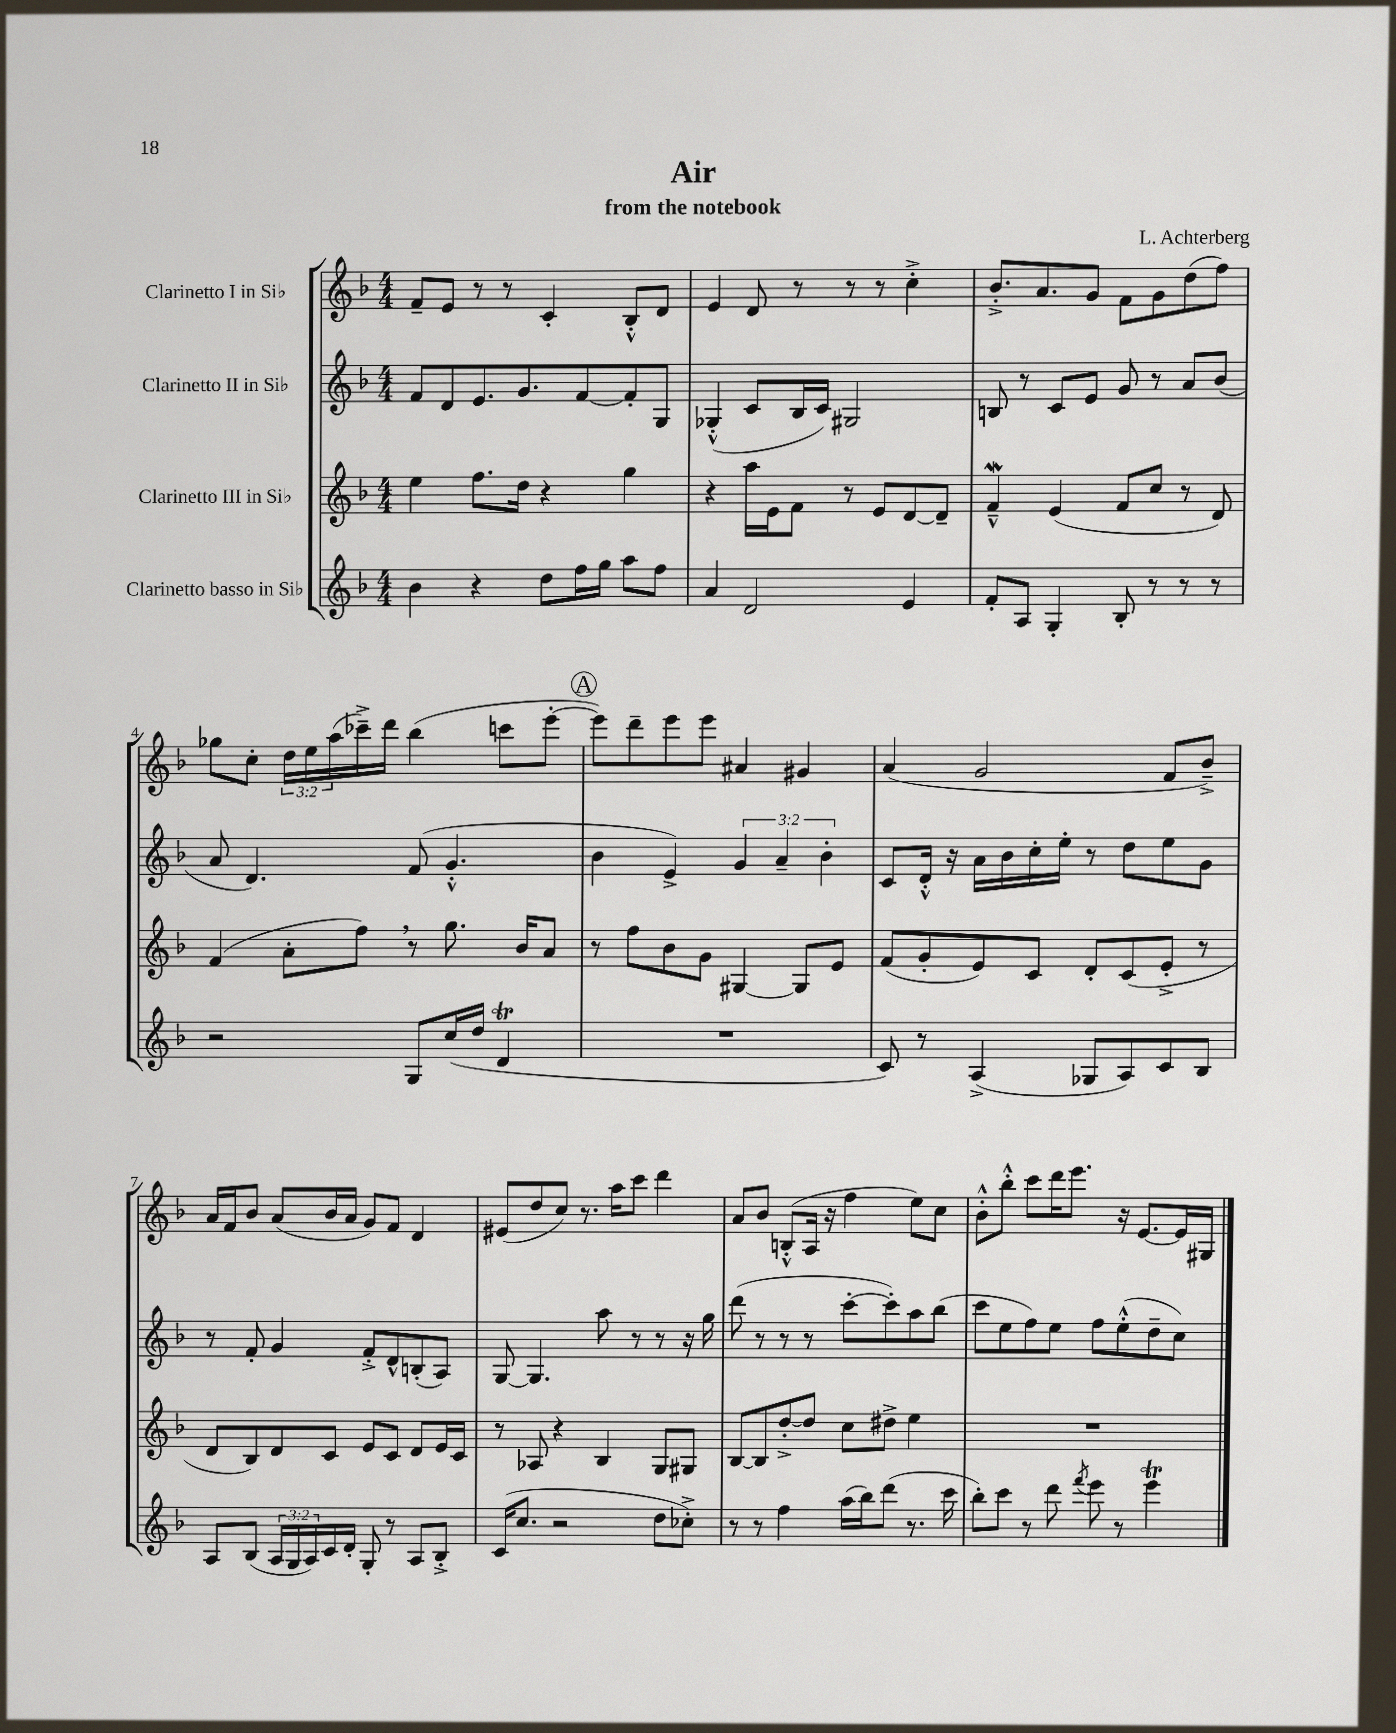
\header { title = "Air" composer = "L. Achterberg" subtitle = "from the notebook" }
<<
\new StaffGroup <<
\new Staff = "s0" \with { instrumentName = "Clarinetto I in Sib" } {
    \clef treble \key f \major \numericTimeSignature \time 4/4 \override Staff.TupletNumber.text = #tuplet-number::calc-fraction-text
    f'8-- e'8 r8 r8 c'4-. bes8-.-^ d'8 |
    e'4 d'8 r8 r8 r8 c''4-.-> |
    bes'8.-.-> a'8. g'8 f'8 g'8 d''8( f''8) |
    ges''8 c''8-. \tuplet 3/2 { d''16 e''16 a''16( } ces'''16--->) d'''16 bes''4( c'''8 e'''8~-. |
    \mark \markup { \circle "A" } e'''8) d'''8-- e'''8 e'''8 ais'4 gis'4 |
    a'4( g'2 f'8 bes'8--->) |
    a'16 f'16 bes'8 a'8( bes'16 a'16 g'8) f'8 d'4 |
    eis'8( d''8 c''8) r8. a''16 c'''8 d'''4 |
    a'8 bes'8 b8-.-^( a16 r16 f''4 e''8) c''8 |
    bes'8-.-^ bes''8-.-^ c'''8 d'''16 e'''8. r16 e'8.~ e'16 gis16 \bar "|." |
}
\new Staff = "s1" \with { instrumentName = "Clarinetto II in Sib" } {
    \clef treble \key f \major \numericTimeSignature \time 4/4 \override Staff.TupletNumber.text = #tuplet-number::calc-fraction-text
    f'8 d'8 e'8. g'8. f'8~ f'8-. g8 |
    ges4-.-^( c'8 bes16 c'16) gis2 |
    b8 r8 c'8 e'8 g'8 r8 a'8 bes'8( |
    a'8 d'4.) f'8( g'4.-.-^ |
    \mark \markup { \circle "A" } bes'4 e'4->) \tuplet 3/2 { g'4 a'4-- bes'4-. } |
    c'8 d'16-.-^ r16 a'16 bes'16 c''16-. e''16-. r8 d''8 e''8 g'8 |
    r8 f'8-. g'4 f'8-.-> d'8-^ b8-.( a8) |
    g8~ g4. a''8 r8 r8 r16 g''16 |
    d'''8( r8 r8 r8 c'''8~-. c'''8-.) a''8 bes''8( |
    c'''8 e''8 f''8) e''8 f''8 e''8-.-^( d''8-- c''8) \bar "|." |
}
\new Staff = "s2" \with { instrumentName = "Clarinetto III in Sib" } {
    \clef treble \key f \major \numericTimeSignature \time 4/4
    e''4 f''8. d''16 r4 g''4 |
    r4 a''16 e'16 f'8 r8 e'8 d'8~ d'8-- |
    f'4---^\mordent e'4( f'8 c''8 r8 d'8) |
    f'4( a'8-. f''8) \breathe r8 g''8. bes'16 a'8 |
    \mark \markup { \circle "A" } r8 f''8 bes'8 g'8 gis4~ gis8 e'8 |
    f'8( g'8-. e'8) c'8 d'8-. c'8( e'8-.-> r8 |
    d'8 bes8) d'8 c'8 e'8 c'8 d'8 e'16 c'16 |
    r8 aes8 r4 bes4 g8 gis8 |
    bes8~ bes8 d''8~-.-> d''8 c''8 dis''8-> e''4 |
    R1 \bar "|." |
}
\new Staff = "s3" \with { instrumentName = "Clarinetto basso in Sib" } {
    \clef treble \key f \major \numericTimeSignature \time 4/4 \override Staff.TupletNumber.text = #tuplet-number::calc-fraction-text
    bes'4 r4 d''8 f''16 g''16 a''8 f''8 |
    a'4 d'2 e'4 |
    f'8-. a8 g4-. bes8-. r8 r8 r8 |
    r2 g8 c''16( d''16 d'4\trill |
    \mark \markup { \circle "A" } R1 |
    c'8) r8 a4->( ges8 a8) c'8 bes8 |
    a8 bes8( \tuplet 3/2 { a16 g16 a16) } c'16 d'16-. g8-. r8 a8 bes8-.-> |
    c'16( c''8. r2 d''8 ces''8-.->) |
    r8 r8 f''4 a''16( bes''16) d'''8( r8. c'''16 |
    bes''8-.) c'''8 r8 d'''8 \acciaccatura { f'''8 } e'''8 r8 e'''4\trill \bar "|." |
}
>>
>>
